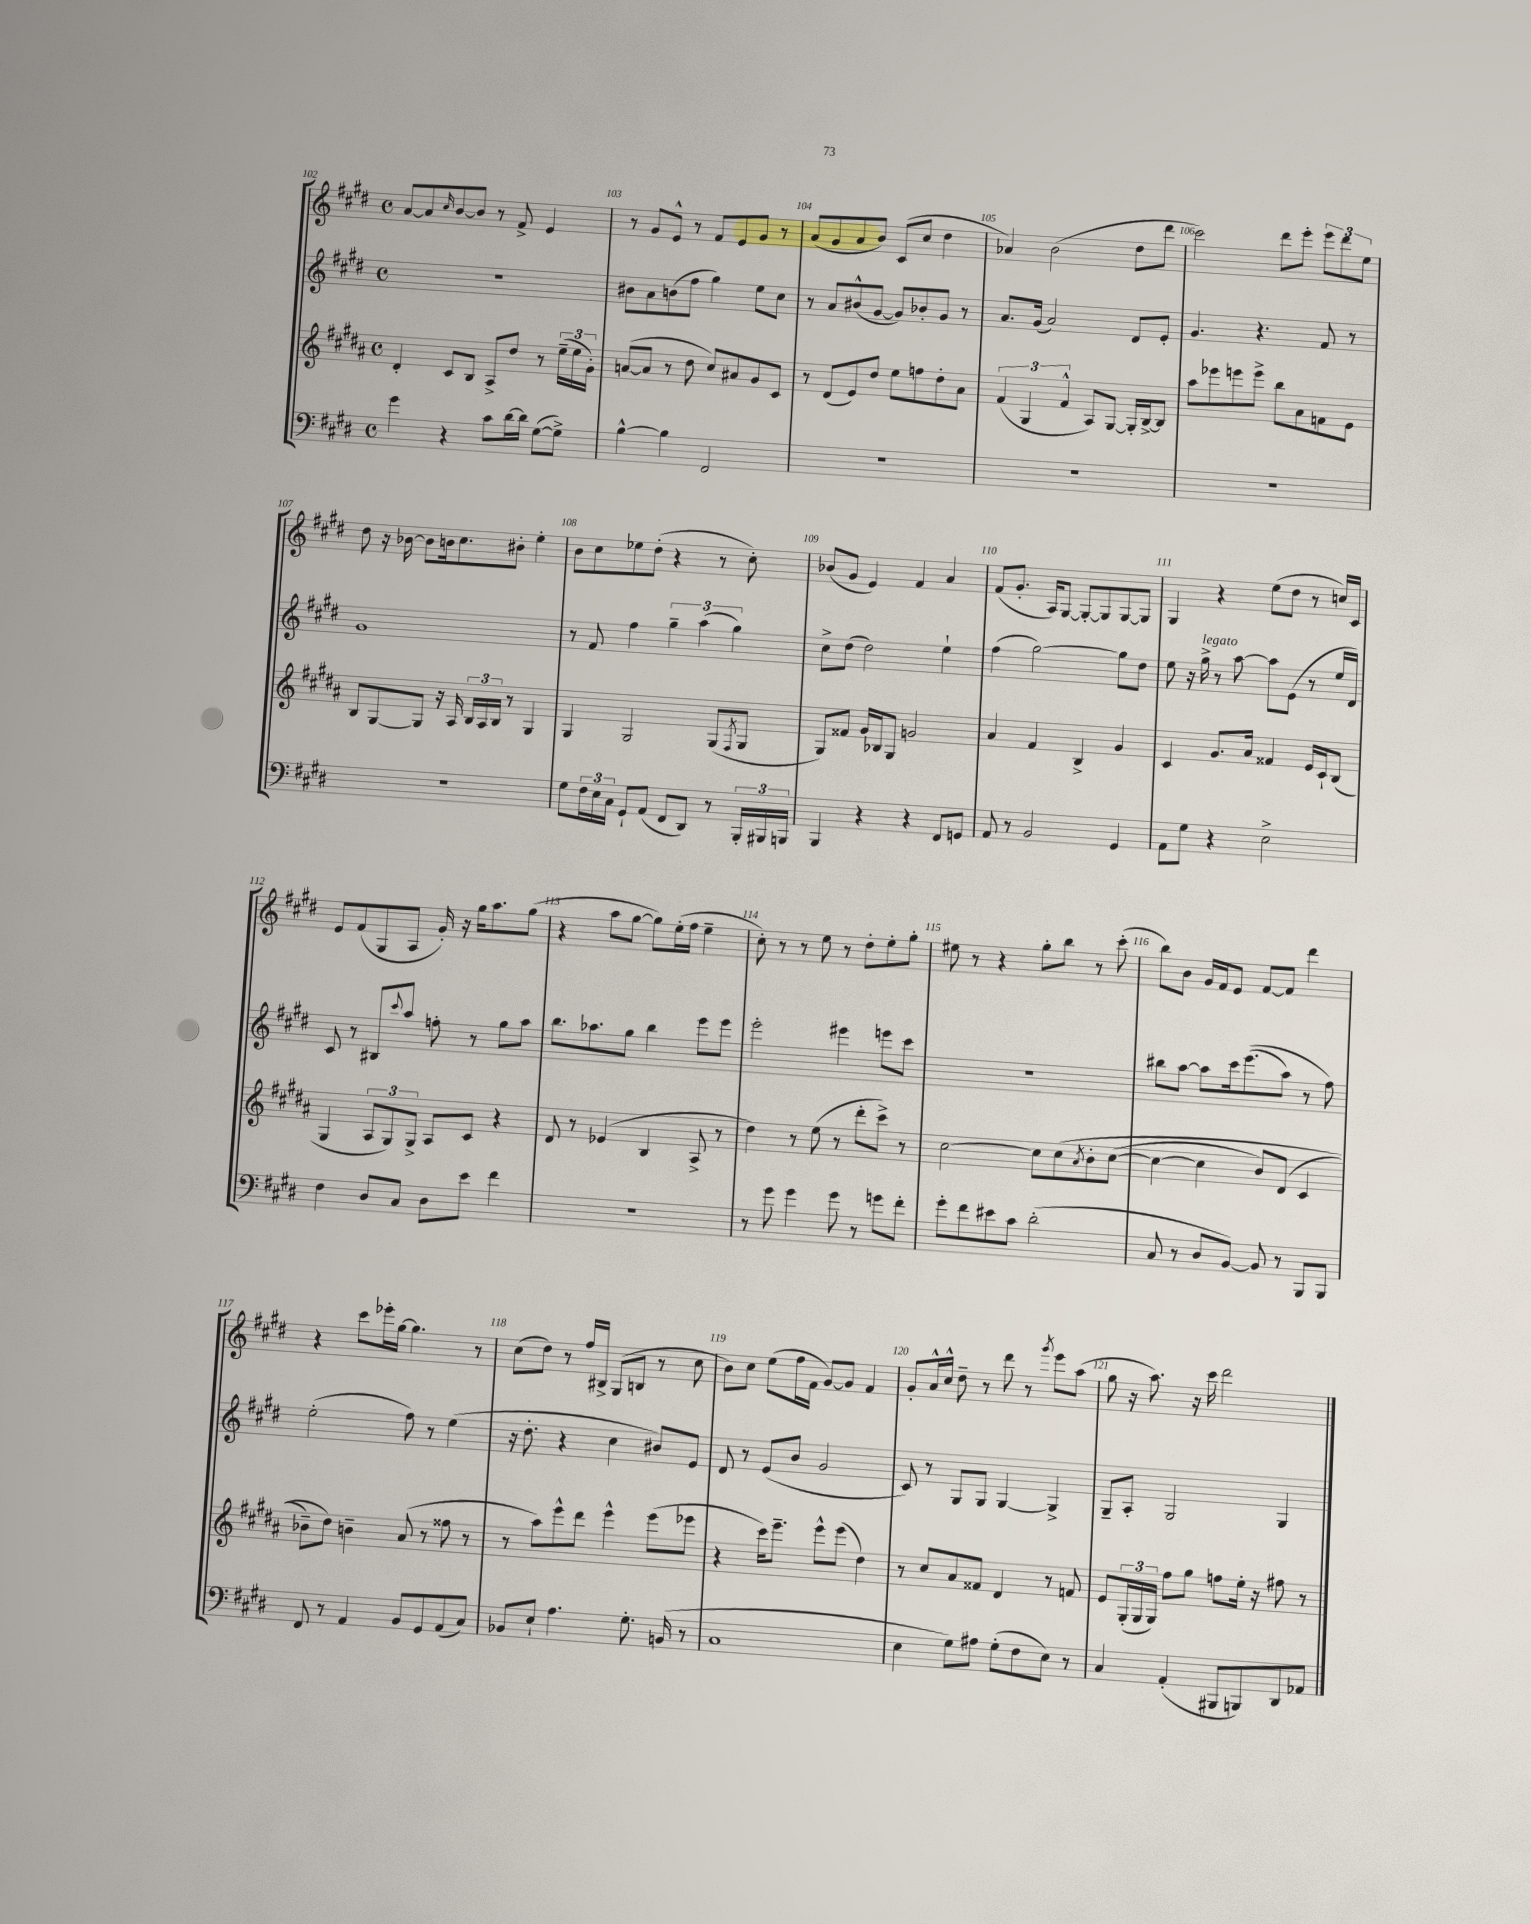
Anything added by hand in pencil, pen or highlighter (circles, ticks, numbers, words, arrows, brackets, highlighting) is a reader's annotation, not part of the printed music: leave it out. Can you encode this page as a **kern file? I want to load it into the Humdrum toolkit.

**kern	**kern	**kern	**kern
*staff4	*staff3	*staff2	*staff1
*clefF4	*clefG2	*clefG2	*clefG2
*k[f#c#g#d#]	*k[f#c#g#d#a#]	*k[f#c#g#d#]	*k[f#c#g#d#]
*M4/4	*M4/4	*M4/4	*M4/4
*met(c)	*met(c)	*met(c)	*met(c)
4g#	4d#'	1r	[8a
.	.	.	8a]
.	.	.	16qqcc#
4r	8c#	.	[8b
.	8B	.	8b]
8c#	8A#^	.	8r
[16d#	8dd#	.	8f#^
16d#]	.	.	.
([8G#	8r	.	4e
8G#^])	(24ee~	.	.
.	24ee	.	.
.	24g#')	.	.
=	=	=	=
[4B^^	([8a	8b#	8r
.	8a]	8a	8g#
4B]	8r	(8b	8e^^
.	8dd#	8ff#	8r
2FF#	8cc#)	4gg#)	8f#
.	8a#	.	8e
.	8g#	8ee	8g#
.	8c#	8cc#	8r
=	=	=	=
1r	8r	8r	(8a
.	(8d#	8a	8g#
.	8e)	(8b#^^	8a
.	8dd#	[8g#	8b)
.	8ee	8g#])	(8c#
.	8ff	8b-'	8cc#
.	8dd#'	8g#	4dd#
.	8a#	8r	.
=	=	=	=
1r	(6f#	8.a	4a-)
.	6G#	.	.
.	.	(16g#	.
.	.	2a)	(2b
.	6f#^^	.	.
.	8A#)	.	.
.	[8G#	.	.
.	16G#']	8d#	8dd#
.	[16B^	.	.
.	8B]	8e'	8ddd#
=	=	=	=
1r	8aa#	4.g#	2ccc#)
.	8eee-	.	.
.	8eee	.	.
.	8eee^	4.r	.
.	8bb	.	8ddd#
.	8a#	.	8eee'
.	8f	8f#	12eee
.	.	.	12ddd#
.	8e	8r	.
.	.	.	12ee
=	=	=	=
1r	8B	1g#	8dd#
.	[8G#	.	16r
.	.	.	[16b-
.	8G#]	.	8b-]
.	16r	.	16b
.	16A#	.	8.cc#
.	24B	.	.
.	24A#	.	.
.	24B	.	.
.	8r	.	8b#'
.	4G#	.	4ee'
=	=	=	=
8G#	4G#	8r	8b
24F#	.	8f#	8cc#
24E	.	.	.
24C#	.	.	.
8GG#`	2G#	4ff#	8ee-
(8AA	.	.	(8dd#'
8FF#	.	6gg#~	4r
8DD#)	.	.	.
.	.	(6aa	.
8r	(8G#	.	8r
.	.	6gg#)	.
.	8qF#	.	.
24BBB'	8G#	.	8cc#')
24BBB#	.	.	.
24BBB	.	.	.
=	=	=	=
4BBB	8G#)	8cc#^	(8b-
.	8f##	(8dd#	8g#
4r	16g#	2dd#)	4e)
.	16B-	.	.
.	8G#	.	.
4r	2g	.	4f#
8FF#	.	4ee`	4a
8GG	.	.	.
=	=	=	=
8AA	4a#	(4ff#	(8f#
8r	.	.	8.g#'
2BB	4f#	[2gg#)	.
.	.	.	16A)
.	.	.	[8G#
.	4B^	.	8G#'_
.	.	.	8G#]
4GG#	4g#	8gg#]	[8G#
.	.	8dd#	8G#]
=	=	=	=
8AA	4c#	8ee	4G#
8G#	.	16r	.
.	.	16gg#^	.
4r	8.g#	8r	4r
.	.	[8aa	.
.	16a#	.	.
2E^	4f##	8aa]	(8ee
.	.	(8e	8dd#
.	16e	8r	8r
.	16c#`	.	.
.	(8B	16ee	16cc)
.	.	16d#)	16c#
=	=	=	=
4F#	4G#	8c#	8e
.	.	8r	(8f#
8D#	12A#	8B#	8G#
.	12G#)	.	.
.	.	8qqccc#	.
8C#	.	8aa	8A
.	12G#^	.	.
8D#	8A#	8ff'	16g#')
.	.	.	16r
8e	8c#	8r	16gg#
.	.	.	8.aa
4f#	4r	8gg#	.
.	.	8aa	(8gg#
=	=	=	=
1r	8d#	8.bb	4r
.	8r	.	.
.	.	8.aa-	.
.	(4e-	.	8aa
.	.	8gg#	[8gg#
.	4B	4bb	8gg#])
.	.	.	(16ee'
.	.	.	16ff#
.	8A#^	8eee	4ee~
.	8r	8eee	.
=	=	=	=
8r	4dd#)	2eee'	8cc#')
8g#	.	.	8r
4g#	8r	.	8r
.	(8ee	.	8ee
8g#	8r	4eee#	8r
8r	8ddd#'	.	8dd#'
8g	8ccc#^)	8eee	8ee'
8f#'	8r	8ccc#	8gg#'
=	=	=	=
8g#'	[2cc#	1r	8ee#
8f#	.	.	8r
8e#	.	.	4r
8c#	.	.	.
(2d#'	8cc#]	.	8gg#'
.	&(8cc#	.	8bb
.	8qa#	.	.
.	8b'	.	8r
.	([8cc#	.	(8ccc#'
=	=	=	=
8C#	4cc#_	8bb#	8bb)
8r	.	[8aa	8b
8D#	4cc#]	8aa]	16g#
.	.	.	16f#
[8BB)	.	16ccc#	8e
.	.	&((8.eee	.
8BB]	8b)	.	[8f#
8r	(8d#	8aa)	8f#]
8BBB	4c#	8r	4ddd#
8BBB	.	8ff#&)	.
=	=	=	=
8FF#	8b-~&)	(2ee'	4r
8r	8dd#)	.	.
4AA	4b~	.	8ccc#
.	.	.	16eee-'
.	.	.	[16gg#
8BB	(8a#	8ff#)	4.gg#]
8GG#	8r	8r	.
(8AA	8ff##	(4ee	.
8C#)	8r	.	8r
=	=	=	=
8BB-	8r	16r	(8cc#
.	.	8.dd#'	.
8E`	8aa#)	.	8dd#)
4.A	8eee^^	4r	8r
.	8ddd#	.	16ff#
.	.	.	16B#^
.	4eee^^	4cc#	(8G#
8.G#'	.	.	8B
.	(8eee	8b#)	8r
(16BB	.	.	.
8r	8eee-	8e	8cc#
=	=	=	=
1C#	4r	8d#	8b)
.	.	8r	8cc#
.	16ccc#)	(8e	(8ee
.	8.eee~	.	.
.	.	8b	16ff#
.	.	.	16f#
.	8eee^^	2g#	[8g#)
.	(8eee	.	8g#]
.	4dd#)	.	4f#
=	=	=	=
4E	8r	8c#)	8g#'
.	8cc#	8r	16a^^
.	.	.	16cc#^^
8G#)	8a#	8G#	8dd#~
8A#	8f##	8G#	8r
(8G#'	4d#	[4G#	8ddd#
8F#	.	.	8r
.	.	.	8qggg#
8E)	8r	4G#^]	8eee
8r	8f	.	(8aa
=	=	=	=
4C#	8e	8G#~	8gg#
.	(24G#'	8A'	16r
.	24G#	.	.
.	.	.	8.aa)
.	24G#)	.	.
(4AA'	8ff#	2G#	.
.	8gg#	.	16r
.	.	.	16ccc#
8BBB#	8ff	.	2ddd#
8BBB)	16ee'	.	.
.	16r	.	.
8DD#	8ff#	4G#	.
8AA-	8r	.	.
==	==	==	==
*-	*-	*-	*-
